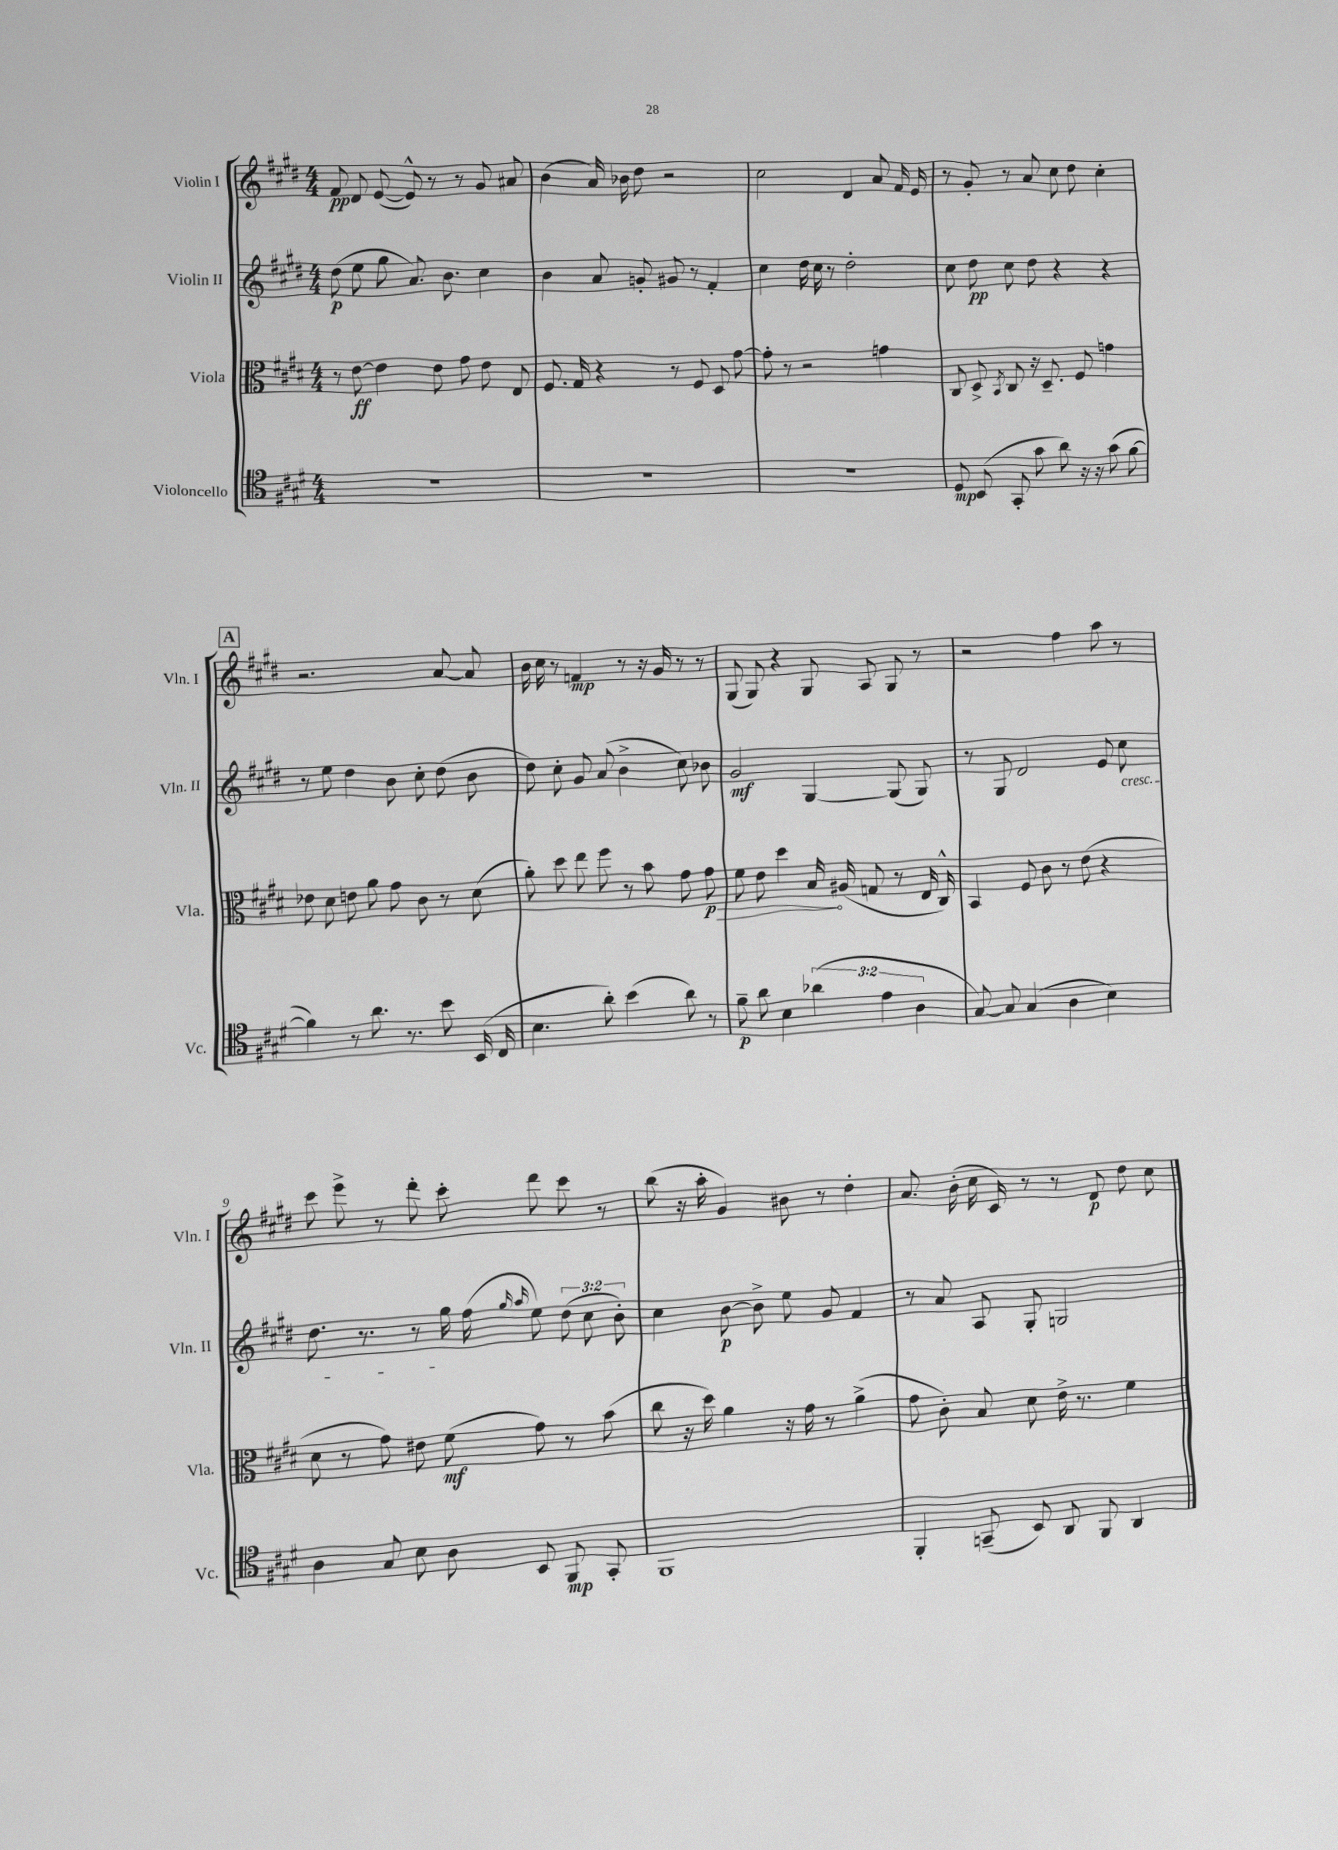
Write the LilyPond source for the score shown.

<<
\new StaffGroup <<
\new Staff = "s0" \with { instrumentName = "Violin I" shortInstrumentName = "Vln. I" } {
    \clef treble \key e \major \numericTimeSignature \time 4/4
    \autoBeamOff fis'8\pp dis'8 e'8~( e'8-^) r8 r8 gis'8 ais'8 |
    b'4( a'16) bes'16 dis''8 r2 |
    cis''2 dis'4 a'8 fis'16 e'16 |
    r8 gis'8-. r8 a'8 cis''8 dis''8 cis''4-. |
    \mark \markup { \box "A" } r2. a'8~ a'8 |
    b'16 cis''16 r8 f'4\mp r8 r16 gis'16 r8 r8 |
    gis8( gis8) r4 gis8 a8 gis8 r8 |
    r2 fis''4 a''8 r8 |
    cis'''8 e'''8-> r8 dis'''8-. cis'''8-. dis'''8 cis'''8 r8 |
    b''8( r16 a''16-. gis'4) bis'8 r8 dis''4-. |
    a'8. b'16-.( cis''16 cis'16) r8 r8 dis'8\p dis''8 cis''8 \bar "|." |
}
\new Staff = "s1" \with { instrumentName = "Violin II" shortInstrumentName = "Vln. II" } {
    \clef treble \key e \major \numericTimeSignature \time 4/4 \override Staff.TupletNumber.text = #tuplet-number::calc-fraction-text
    \autoBeamOff dis''8\p( e''8 gis''8 a'8.) b'8. cis''4 |
    b'4 a'8 g'8-. gis'8 r8 fis'4-. |
    cis''4 dis''16 cis''16 r8 dis''2-. |
    cis''8 dis''8\pp cis''8 dis''8 r4 r4 |
    \mark \markup { \box "A" } r8 e''8 dis''4 b'8 cis''8-. dis''8( b'8 |
    dis''8) cis''8-. gis'8 a'8( b'4-> cis''8) bes'8 |
    gis'2\mf gis4~ gis8( gis8) |
    r8 gis8 dis'2 e'8 cis''8\cresc |
    dis''8. r8. r8 gis''16\! fis''16( \grace { gis''16 a''16 } e''8) \tuplet 3/2 { dis''8( cis''8 b'8-.) } |
    cis''4 b'8~\p b'8-> e''8 gis'8 fis'4 |
    r8 a'8 a8 gis8-. g2 \bar "|." |
}
\new Staff = "s2" \with { instrumentName = "Viola" shortInstrumentName = "Vla." } {
    \clef alto \key e \major \numericTimeSignature \time 4/4
    \autoBeamOff r8 e'8~\ff e'4 e'8 gis'8 e'8 e8 |
    fis8. gis16 r4 r8 fis8 dis8 gis'8~ |
    gis'8-. r8 r2 g'4 |
    cis8 dis8-> \acciaccatura { b,8 } cis8 r16 dis8.-- fis8 g'4 |
    \mark \markup { \box "A" } ees'8 dis'8 e'8 a'8 gis'8 cis'8 r8 dis'8( |
    a'8-.) dis''8 e''8 fis''8 r8 b'8 gis'8 \once \override Hairpin.circled-tip = ##t gis'8\p\> |
    fis'8 e'8 dis''4 b16\! ais16( g8 r8 e16 cis16-^) |
    b,4 fis8 cis'8 r8 e'8( r4 |
    dis'8 r8 gis'8) eis'8 fis'8\mf( gis'8) r8 b'8( |
    cis''8 r16 dis''16) a'4 r16 gis'16 r8 a'4->( |
    gis'8 cis'8-.) b8 dis'8 e'16-> r8. fis'4 \bar "|." |
}
\new Staff = "s3" \with { instrumentName = "Violoncello" shortInstrumentName = "Vc." } {
    \clef tenor \key e \major \numericTimeSignature \time 4/4 \override Staff.TupletNumber.text = #tuplet-number::calc-fraction-text
    \autoBeamOff R1 |
    R1 |
    R1 |
    dis8\mp b,8( gis,8-. gis'8 a'8) r16 r16 gis'8( fis'8~ |
    \mark \markup { \box "A" } fis'4) r8 a'8. r8. b'8 b,16( cis16 |
    b4. a'8-.) b'4( a'8) r8 |
    fis'8--\p a'8 b4 \tuplet 3/2 { aes'4( e'4 a4 } |
    gis8~) gis8 gis4( a4 b4) |
    a4 gis8 b8 a8 b,8 fis,8\mp gis,8-. |
    fis,1 |
    fis,4-. g,8--( b,8) a,8 fis,8 a,4 \bar "|." |
}
>>
>>
